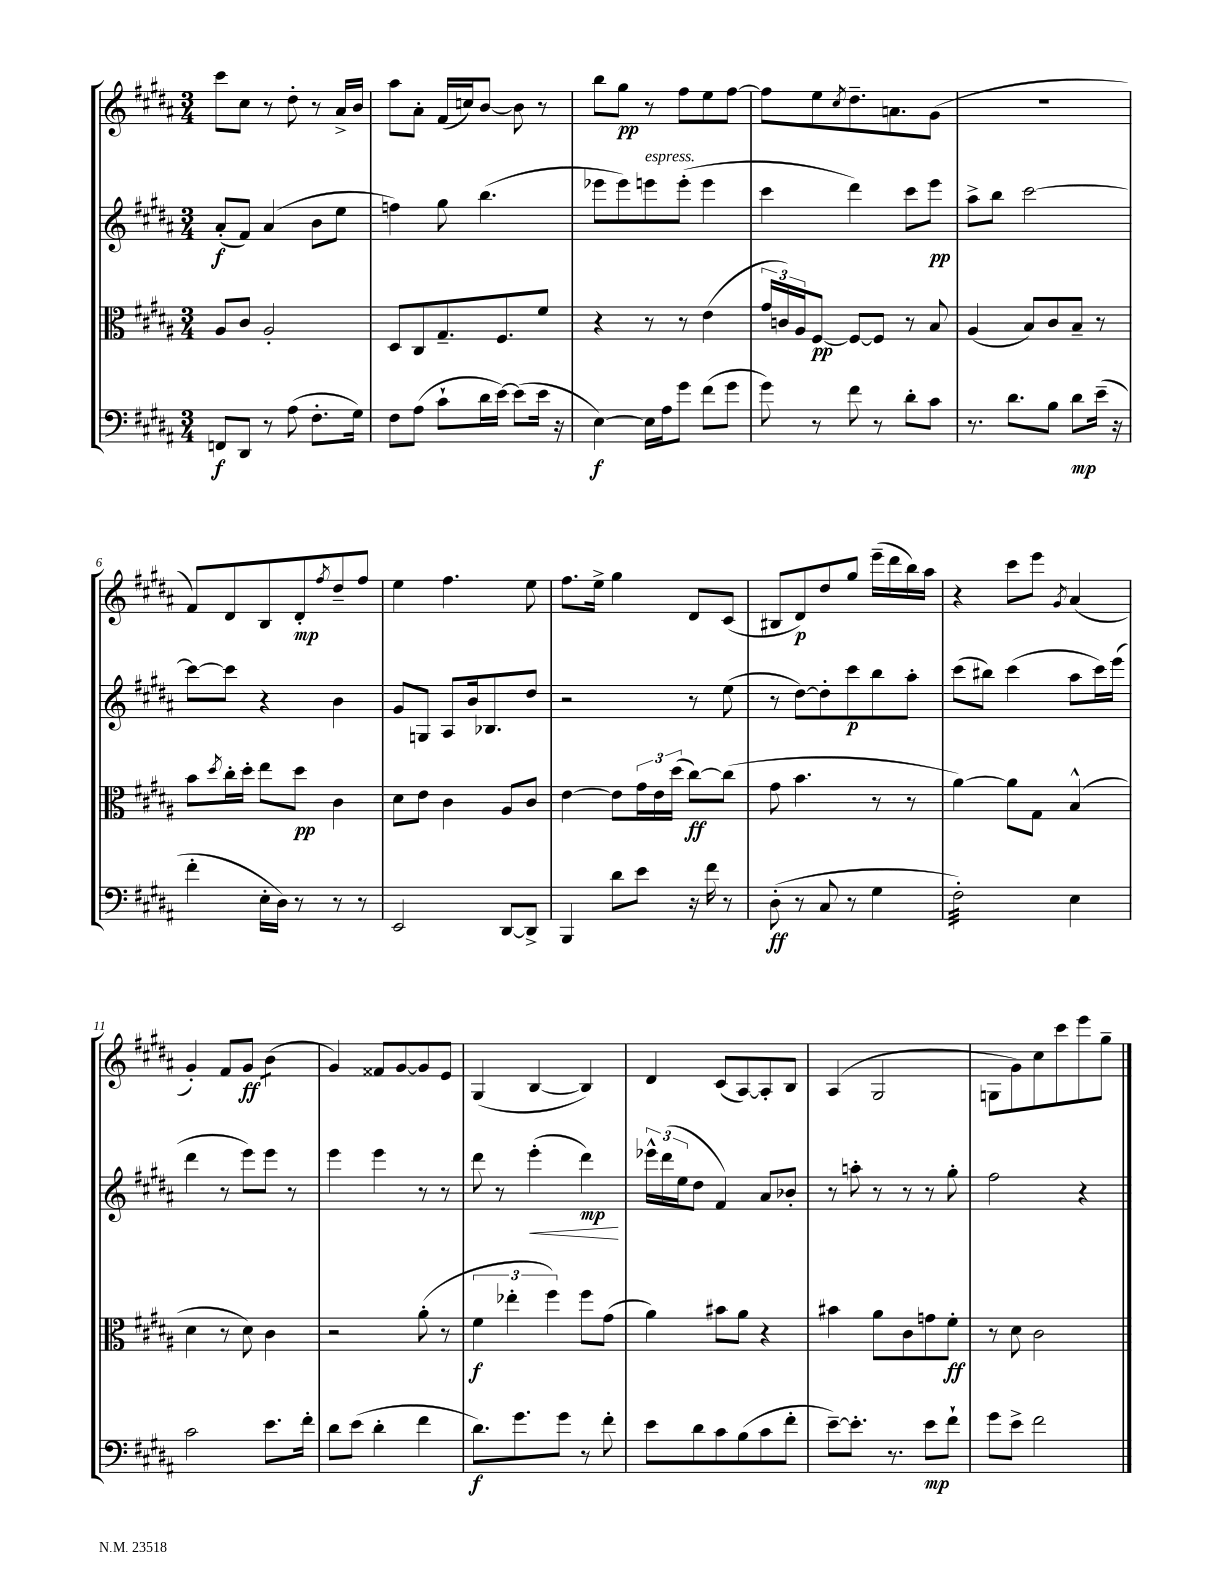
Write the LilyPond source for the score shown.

<<
\new StaffGroup <<
\new Staff = "s0" {
    \clef treble \key b \major \numericTimeSignature \time 3/4
    cis'''8 cis''8 r8 dis''8-. r8 ais'16-> b'16 |
    ais''8 ais'8-. fis'16( c''16) b'8~ b'8 r8 |
    b''8 gis''8\pp r8 fis''8 e''8 fis''8~ |
    fis''8 e''8 \acciaccatura { cis''8 } dis''8.-- a'8. gis'8( |
    R2. |
    fis'8) dis'8 b8 dis'8-.\mp \acciaccatura { fis''8 } dis''8-- fis''8 |
    e''4 fis''4. e''8 |
    fis''8. e''16-> gis''4 dis'8 cis'8( |
    bis8 dis'8\p) dis''8 gis''8 e'''16--( dis'''16 b''16) ais''16 |
    r4 cis'''8 e'''8 \acciaccatura { gis'8 } ais'4( |
    gis'4-.) fis'8 gis'8\ff b'4:8( |
    gis'4) fisis'8 gis'8~ gis'8 e'8 |
    gis4( b4~ b4) |
    dis'4 cis'8( ais8~) ais8-. b8 |
    ais4( gis2 |
    g8 gis'8) cis''8 cis'''8 e'''8 gis''8-- \bar "|." |
}
\new Staff = "s1" {
    \clef treble \key b \major \numericTimeSignature \time 3/4
    ais'8-.\f( fis'8) ais'4( b'8 e''8 |
    f''4) gis''8 b''4.( |
    ees'''8 ees'''8) e'''8^\markup { \italic "espress." } e'''8-.( e'''4 |
    cis'''4 dis'''4) cis'''8 e'''8\pp |
    ais''8-> b''8 cis'''2~ |
    cis'''8~ cis'''8 r4 b'4 |
    gis'8 g8 ais8 b'16 bes8. dis''8 |
    r2 r8 e''8( |
    r8 dis''8~) dis''8-. cis'''8\p b''8 ais''8-. |
    cis'''8( bis''8) cis'''4( ais''8 cis'''16) e'''16( |
    dis'''4 r8 e'''8) e'''8 r8 |
    e'''4 e'''4 r8 r8 |
    dis'''8 r8 e'''4-.\<( dis'''4\mp\!) |
    \tuplet 3/2 { ees'''16-^ dis'''16( e''16 } dis''8 fis'4) ais'8 bes'8-. |
    r8 a''8-. r8 r8 r8 gis''8-. |
    fis''2 r4 \bar "|." |
}
\new Staff = "s2" {
    \clef alto \key b \major \numericTimeSignature \time 3/4
    ais8 cis'8 ais2-. |
    dis8 cis8 gis8.-- fis8. fis'8 |
    r4 r8 r8 e'4( |
    \tuplet 3/2 { gis'16 c'16) ais16 } fis8~\pp fis8~ fis8 r8 b8 |
    ais4( b8) cis'8 b8-- r8 |
    b'8 \acciaccatura { dis''8 } cis''16-. dis''16-. e''8 dis''8\pp cis'4 |
    dis'8 e'8 cis'4 ais8 cis'8 |
    e'4~ e'8 \tuplet 3/2 { gis'16 e'16 dis''16( } cis''8~\ff) cis''8( |
    gis'8 b'4. r8 r8 |
    ais'4~) ais'8 gis8 b4-^( |
    dis'4 r8 dis'8) cis'4 |
    r2 ais'8-.( r8 |
    \tuplet 3/2 { fis'4\f ees''4-. fis''4) } fis''8 gis'8( |
    ais'4) bis'8 ais'8 r4 |
    bis'4 ais'8 cis'8 g'8 fis'8-.\ff |
    r8 dis'8 cis'2 \bar "|." |
}
\new Staff = "s3" {
    \clef bass \key b \major \numericTimeSignature \time 3/4
    f,8\f dis,8 r8 ais8( fis8.-. gis16) |
    fis8 ais8( cis'8-! dis'16 e'16~) e'8( e'16 r16 |
    e4~\f) e16 ais16 gis'8 fis'8( gis'8 |
    gis'8) r8 fis'8 r8 dis'8-. cis'8 |
    r8. dis'8. b8 dis'8\mp e'16--( r16 |
    fis'4-. e16-. dis16) r8 r8 r8 |
    e,2 dis,8~ dis,8-> |
    b,,4 dis'8 e'8 r16 fis'16 r8 |
    dis8-.\ff( r8 cis8 r8 gis4 |
    fis2:32-.) e4 |
    cis'2 e'8. fis'16-. |
    dis'8 e'8( dis'4-. fis'4 |
    dis'8.\f) gis'8. gis'8 r8 fis'8-. |
    e'8 dis'8 cis'8 b8( cis'8 fis'8-. |
    e'8~--) e'8.-. r8. e'8\mp fis'8-! |
    gis'8 e'8-> fis'2 \bar "|." |
}
>>
>>
